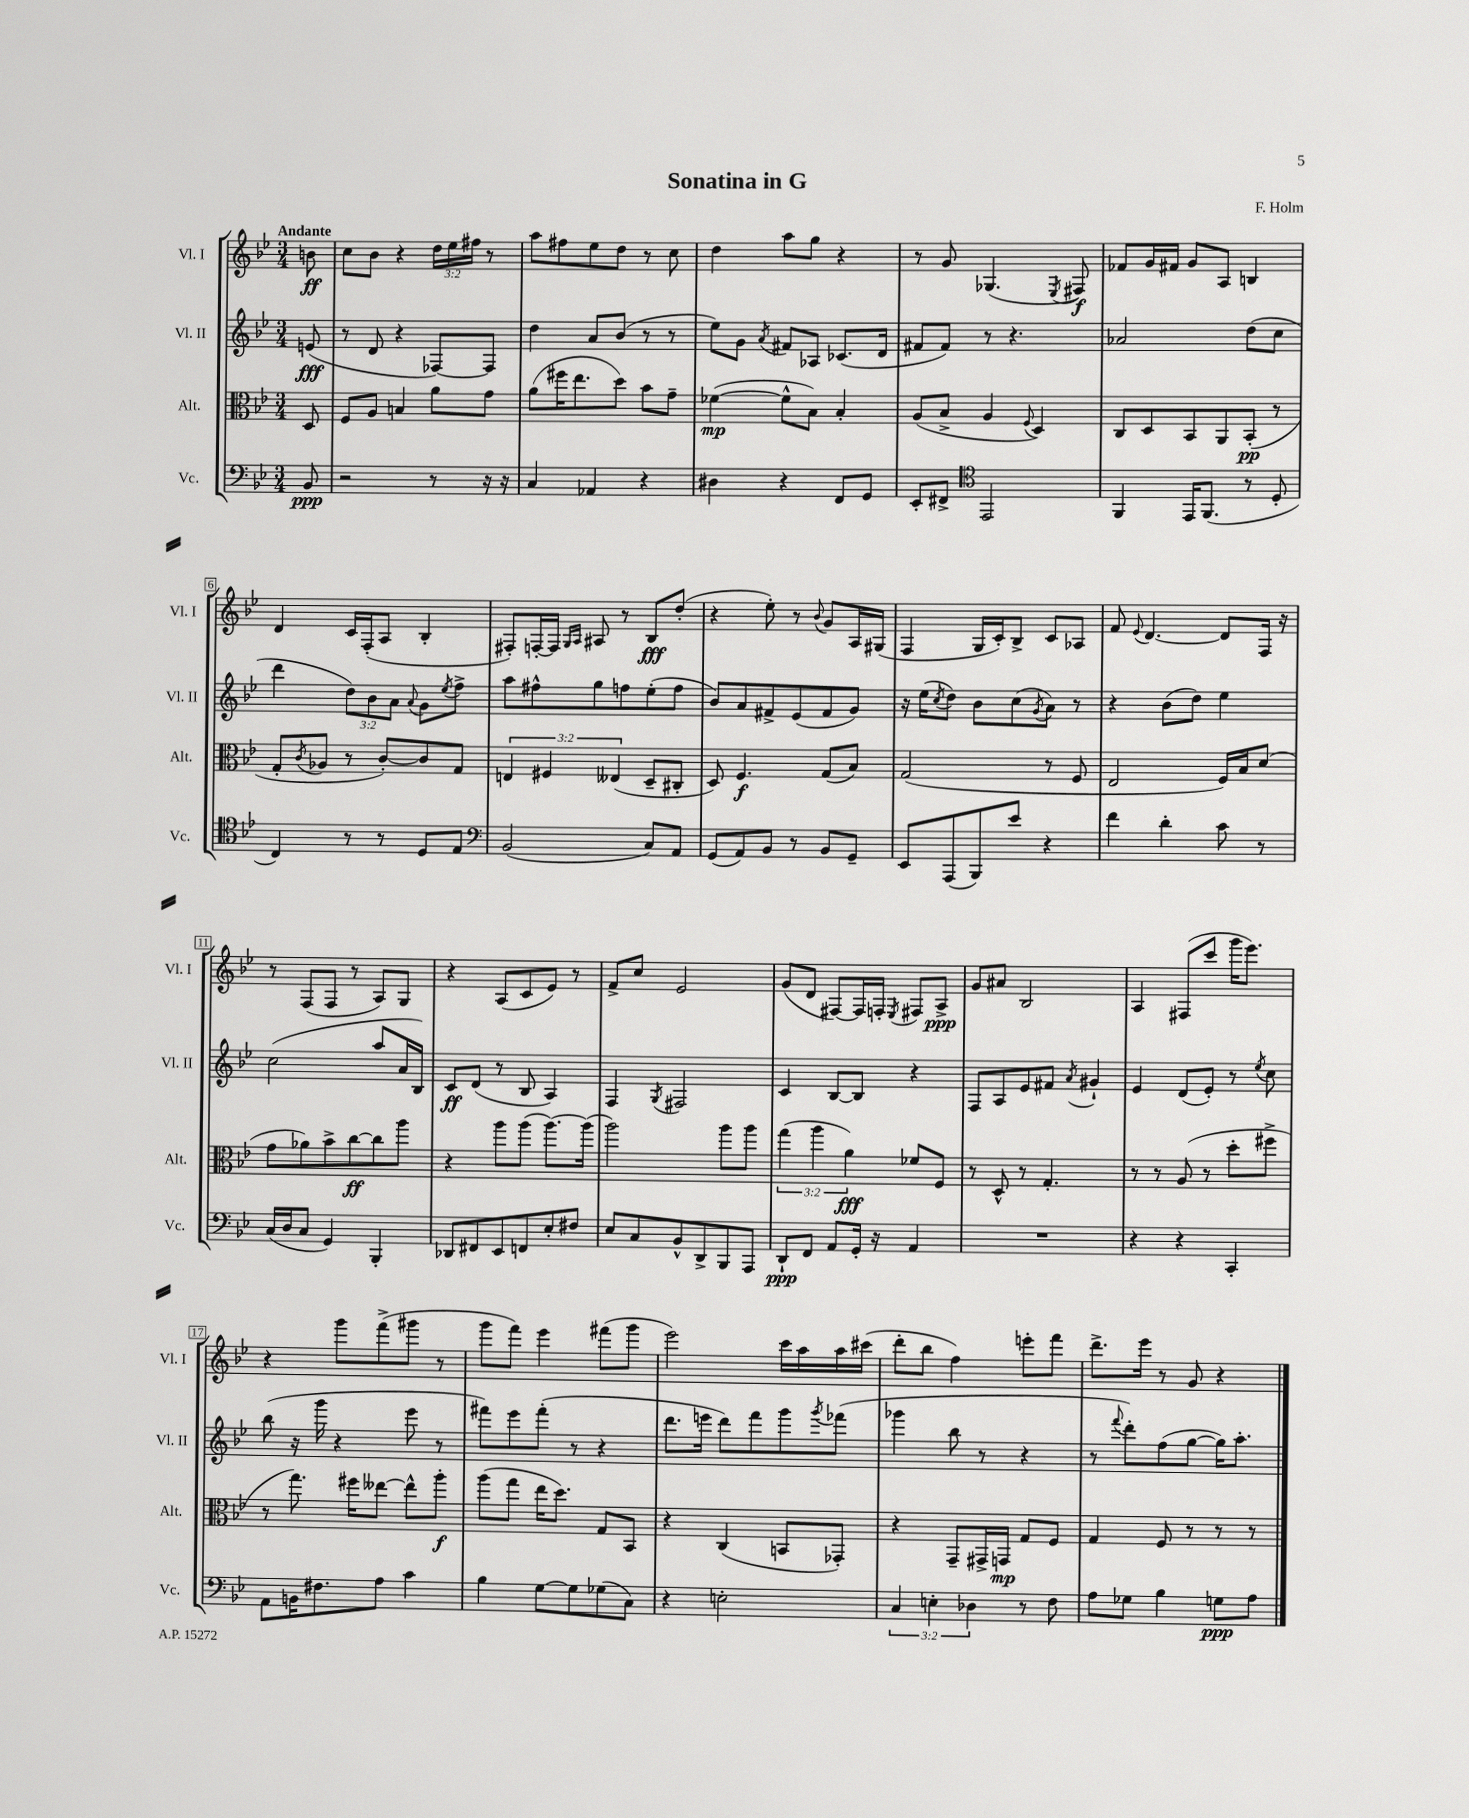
\header { title = "Sonatina in G" composer = "F. Holm" }
<<
\new StaffGroup <<
\new Staff = "s0" \with { instrumentName = "Vl. I" shortInstrumentName = "Vl. I" } {
    \clef treble \key bes \major \numericTimeSignature \time 3/4 \override Staff.TupletNumber.text = #tuplet-number::calc-fraction-text \partial 8 \tempo "Andante"
    b'8\ff |
    c''8 bes'8 r4 \tuplet 3/2 { d''16 ees''16 fis''16 } r8 |
    a''8 fis''8 ees''8 d''8 r8 c''8 |
    d''4 a''8 g''8 r4 |
    r8 g'8 ges4.( \acciaccatura { ees8 } fis8\f) |
    fes'8 g'16 fis'16 g'8 a8 b4 |
    d'4 c'16 f16-.( a8 bes4-. |
    fis8-.) f16~-. f16 \grace { g16 a16 } ais8 r8 bes8\fff d''8-.( |
    r4 ees''8-.) r8 \appoggiatura { bes'8 } g'8 a16 gis16( |
    f4 g16 c'16-.) bes8-> c'8 aes8 |
    f'8 \appoggiatura { ees'8 } d'4.~ d'8 f16 r16 |
    r8 f8( f8 r8 a8) g8 |
    r4 a8( c'8 ees'8) r8 |
    f'8-> c''8 ees'2 |
    g'8( d'8 fis8~) fis16 f16-. \acciaccatura { ees8 } fis8 a8->\ppp |
    g'8 ais'8 bes2 |
    a4 fis8( c'''8 g'''16 ees'''8.) |
    r4 g'''8 f'''8->( gis'''8 r8 |
    g'''8 f'''8) ees'''4 fis'''8( g'''8 |
    ees'''2) c'''16 a''16 a''16 cis'''16( |
    d'''8-. bes''8 f''4) e'''8-. f'''8 |
    d'''8.-> ees'''16 r8 g'8 r4 \bar "|." |
}
\new Staff = "s1" \with { instrumentName = "Vl. II" shortInstrumentName = "Vl. II" } {
    \clef treble \key bes \major \numericTimeSignature \time 3/4 \override Staff.TupletNumber.text = #tuplet-number::calc-fraction-text \partial 8
    e'8\fff( |
    r8 d'8 r4 fes8~) fes8 |
    d''4 a'8 bes'8( r8 r8 |
    ees''8) g'8 \acciaccatura { a'8 } fis'8 aes8 ces'8.( d'16 |
    fis'8 fis'8) r8 r4. |
    aes'2 d''8( c''8 |
    d'''4 \tuplet 3/2 { d''8) bes'8 a'8 } \appoggiatura { a'8 } g'8 \acciaccatura { ees''8 } f''8-> |
    a''8 fis''8-^ g''8 f''8 ees''8-.( f''8 |
    bes'8) a'8 fis'8-> ees'8( fis'8 g'8) |
    r16 ees''16( \acciaccatura { c''8 } d''8) bes'8 c''8( \acciaccatura { g'8 } a'8) r8 |
    r4 bes'8( d''8) ees''4 |
    c''2( a''8 a'16 bes16) |
    c'8\ff d'8( r8 bes8 a4) |
    f4 \acciaccatura { g8 } fis2 |
    c'4 bes8~ bes8 r4 |
    f8 a8 ees'8 fis'8 \acciaccatura { a'8 } gis'4-! |
    ees'4 d'8( ees'8-.) r8 \acciaccatura { ees''8 } c''8 |
    bes''8( r16 g'''16 r4 ees'''8 r8 |
    fis'''8) ees'''8 fis'''8-.( r8 r4 |
    d'''8. e'''16 d'''8) f'''8 g'''8 \acciaccatura { g'''8 } fes'''8( |
    ges'''4 bes''8 r8 r4 |
    r8 \appoggiatura { f'''8 } d'''8-.) f''8( g''8~ g''16) a''8.-. \bar "|." |
}
\new Staff = "s2" \with { instrumentName = "Alt." shortInstrumentName = "Alt." } {
    \clef alto \key bes \major \numericTimeSignature \time 3/4 \override Staff.TupletNumber.text = #tuplet-number::calc-fraction-text \partial 8
    d8 |
    f8 a8 b4 a'8 g'8 |
    a'8( fis''16 ees''8. d''8) bes'8 g'8-- |
    fes'4~\mp( fes'8-^ bes8) bes4-. |
    a8( bes8-> a4 \appoggiatura { f8 } d4) |
    c8 d8 bes,8 a,8 bes,8-.\pp( r8 |
    g8-. \acciaccatura { c'8 } aes8 r8 c'8~-.) c'8 g8 |
    \tuplet 3/2 { e4 fis4 eeses4( } d8-- cis8-. |
    d8) f4.\f g8( bes8) |
    g2( r8 f8 |
    ees2 f16) bes16 d'8( |
    g'8 aes'8) bes'8-> c''8~\ff c''8 a''8 |
    r4 a''8 a''8( a''8.~) a''16( |
    a''2) a''8 a''8 |
    \tuplet 3/2 { g''4( a''4 a'4\fff) } fes'8 f8 |
    r8 d8-^ r8 g4.-. |
    r8 r8 a8( r8 d''8-. fis''8-> |
    r8 g''8.) fis''16 eeses''8~ eeses''8-^ a''8-.\f |
    a''8( g''8 ees''16 d''8.) g8 bes,8 |
    r4 c4( b,8 ges,8-.) |
    r4 g,8-- gis,16-> g,16\mp g8 f8 |
    g4 f8 r8 r8 r8 \bar "|." |
}
\new Staff = "s3" \with { instrumentName = "Vc." shortInstrumentName = "Vc." } {
    \clef bass \key bes \major \numericTimeSignature \time 3/4 \override Staff.TupletNumber.text = #tuplet-number::calc-fraction-text \partial 8
    bes,8\ppp |
    r2 r8 r16 r16 |
    c4 aes,4 r4 |
    dis4 r4 f,8 g,8 |
    ees,8-. fis,8-> \clef tenor ees,2 |
    f,4 ees,16 f,8.( r8 d8-. |
    c4) r8 r8 d8 ees8 |
    \clef bass bes,2( c8) a,8 |
    g,8( a,8) bes,8 r8 bes,8 g,8-- |
    ees,8 a,,8( bes,,8) ees'8 r4 |
    f'4 d'4-. c'8 r8 |
    c16( d16 c8 g,4) bes,,4-. |
    des,8 fis,8 ees,8 f,8 ees8-. fis8 |
    ees8 c8 bes,8-^ d,8-> bes,,8 a,,8 |
    d,8-!\ppp f,8 a,8 g,16-. r16 a,4 |
    R2. |
    r4 r4 c,4-. |
    a,8 b,16 fis8. a8 c'4 |
    bes4 g8~ g8 ges8( c8) |
    r4 e2-. |
    \tuplet 3/2 { c4 e4-. des4 } r8 f8 |
    a8 ges8 bes4 g8\ppp a8 \bar "|." |
}
>>
>>
\layout { \context { \Score \override BarNumber.stencil = #(make-stencil-boxer 0.1 0.3 ly:text-interface::print) } }
